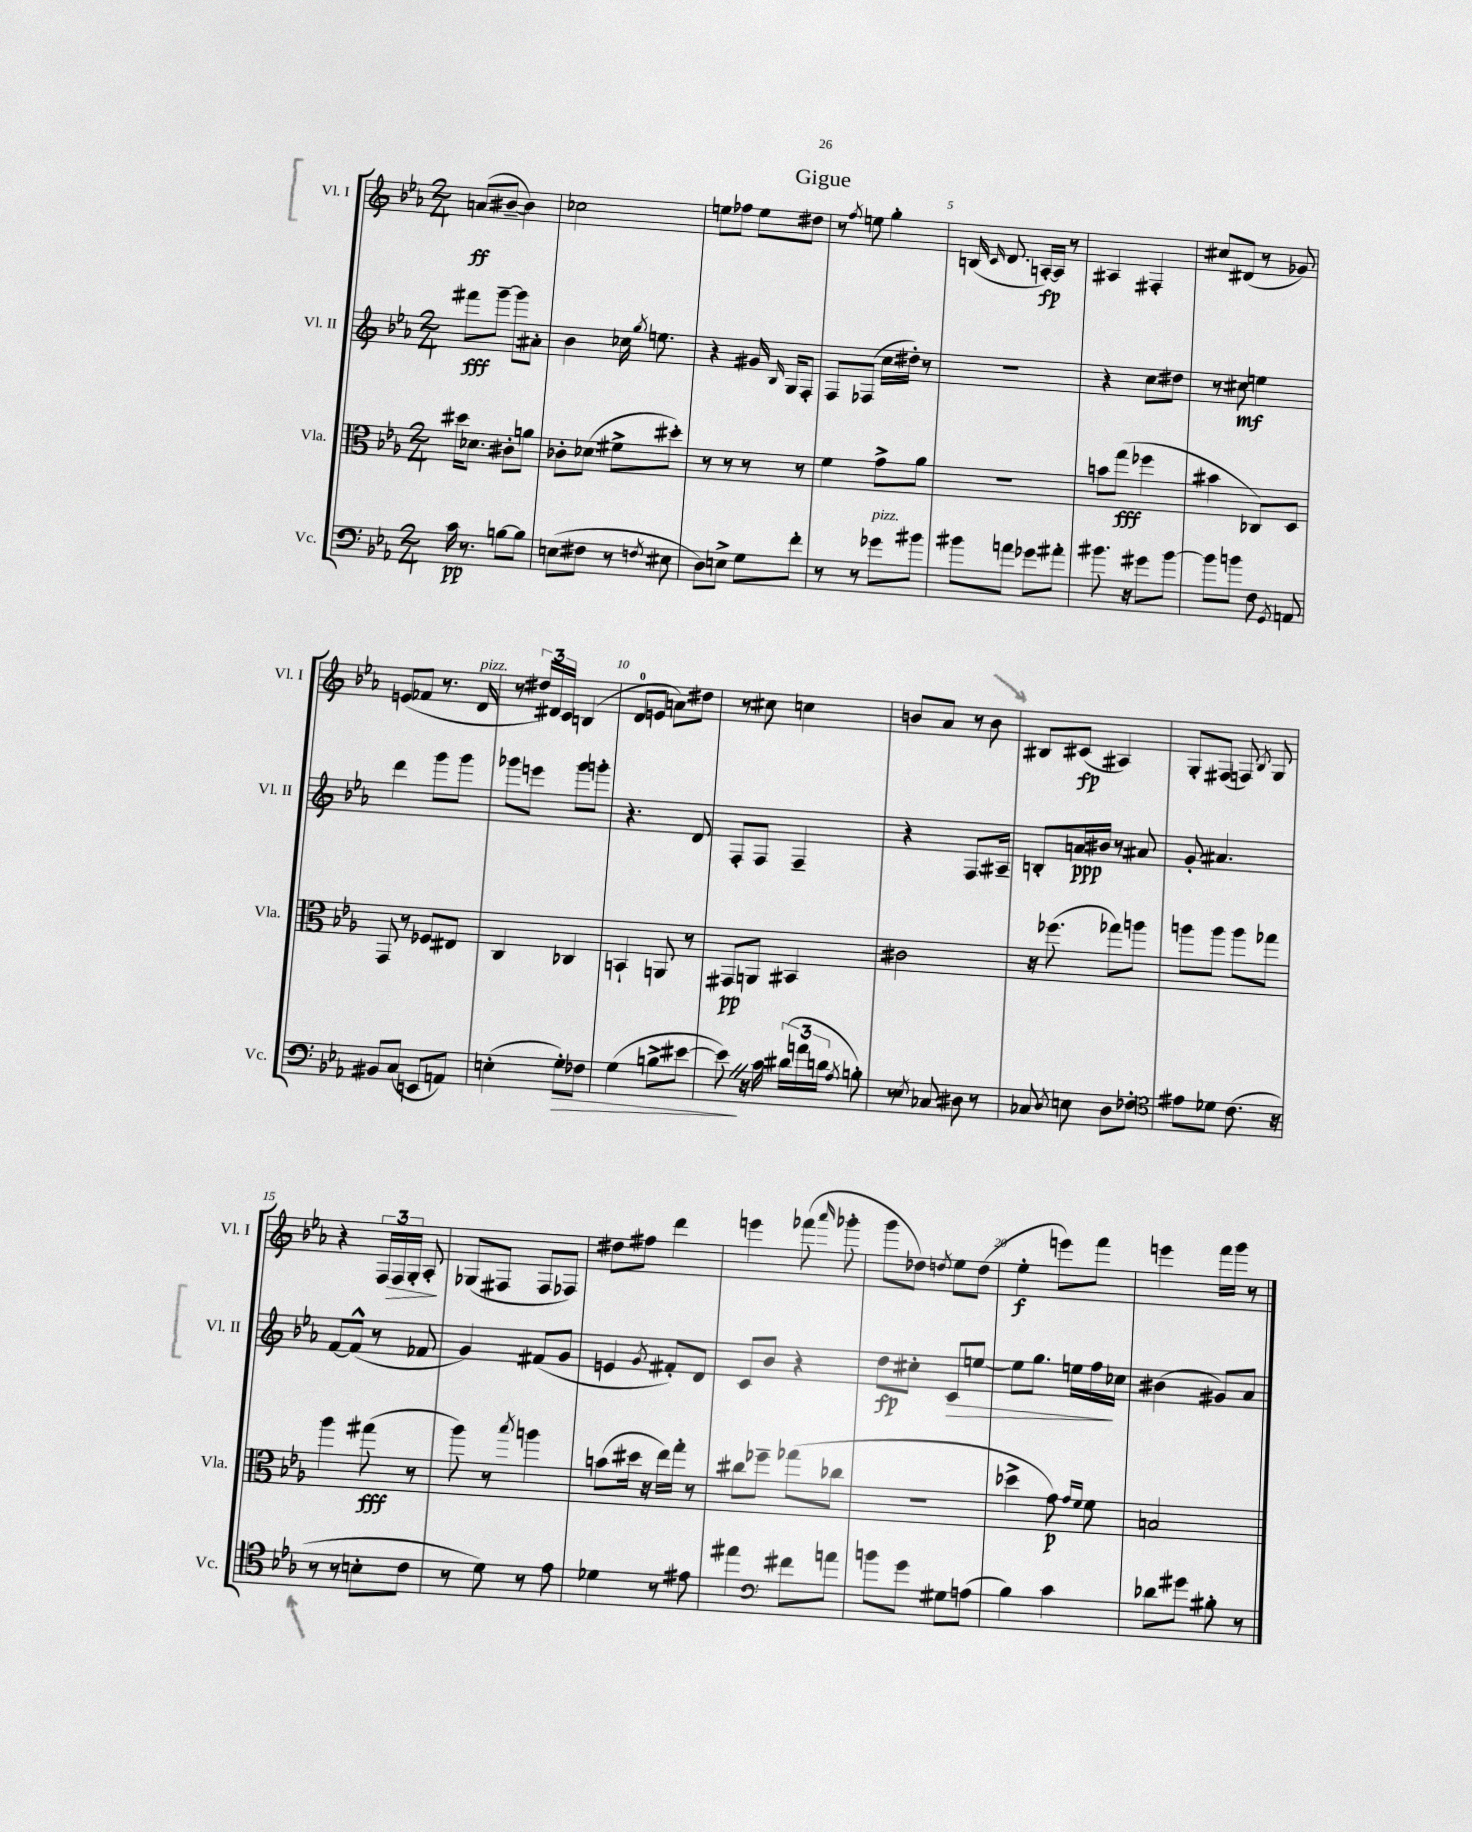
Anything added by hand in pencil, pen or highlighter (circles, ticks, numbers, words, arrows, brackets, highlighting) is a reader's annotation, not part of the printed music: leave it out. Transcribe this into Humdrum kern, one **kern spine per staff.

**kern	**dynam	**kern	**dynam	**kern	**dynam	**kern	**dynam
*part4	*part4	*part3	*part3	*part2	*part2	*part1	*part1
*staff4	*staff4	*staff3	*staff3	*staff2	*staff2	*staff1	*staff1
*I"Vc.	*	*I"Vla.	*	*I"Vl. II	*	*I"Vl. I	*
*I'Vc.	*	*I'Vla.	*	*I'Vl. II	*	*I'Vl. I	*
*clefF4	*	*clefC3	*	*clefG2	*	*clefG2	*
*k[b-e-a-]	*	*k[b-e-a-]	*	*k[b-e-a-]	*	*k[b-e-a-]	*
*M2/4	*	*M2/4	*	*M2/4	*	*M2/4	*
=1	=1	=1	=1	=1	=1	=1	=1
16c\	pp	16dd#X\KL	.	8fff#X\L	fff	(8an/L	ff
8.r	.	8.d-X\J	.	.	.	.	.
.	.	.	.	[8ggg~\J	.	[8b#X~/J	.
[8Bn\L	.	8c#X'\L	.	8ggg\L]	.	4b#\])	.
8B\J]	.	8an\J	.	8a#X'\J	.	.	.
=2	=2	=2	=2	=2	=2	=2	=2
(8En\L	.	8c-X'\L	.	4b-\	.	2cc-X\	.
8F#X\J	.	(8d-X\J	.	.	.	.	.
8r	.	8f#X^\L	.	16cc-X\	.	.	.
.	.	.	.	8qgg/	.	.	.
.	.	.	.	8.een\	.	.	.
8qFn/	.	.	.	.	.	.	.
8E#X\	.	8dd#X'\J)	.	.	.	.	.
=3	=3	=3	=3	=3	=3	=3	=3
8D\L)	.	8r	.	4r	.	8een\L	.
8En^\J	.	8r	.	.	.	8ff-X\J	.
8G\L	.	8r	.	16g#X/	.	8ee\L	.
.	.	.	.	16qqB-/	.	.	.
.	.	.	.	16G/KL	.	.	.
8f'\J	.	8r	.	8F'/J	.	8dd#X\J	.
=4	=4	=4	=4	=4	=4	=4	=4
8r	.	4f\	.	8F/L	.	8r	.
.	.	.	.	.	.	8qff/	.
8r	.	.	.	(8F-X/J	.	8een\	.
!LO:TX:a:i:t=pizz.	!	!	!	!	!	!	!
8g-X\L	.	8g^\L	.	16cc\LL	.	4gg'\	.
.	.	.	.	16dd#X'\JJ)	.	.	.
8b#X\J	.	8a-\J	.	8r	.	.	.
=5	=5	=5	=5	=5	=5	=5	=5
8b#X\L	.	2r	.	2r	.	(16Bn/	.
.	.	.	.	.	.	16qqc/	.
.	.	.	.	.	.	8.d/	.
8an\J	.	.	.	.	.	.	.
8g-X\L	.	.	.	.	.	[16An'/LL)	fp
.	.	.	.	.	.	16A/JJ]	.
8a#X'\J	.	.	.	.	.	8r	.
=6	=6	=6	=6	=6	=6	=6	=6
8.b#X\	.	8bn\L	.	4r	.	4A#X/	.
.	.	(8gg\J	fff	.	.	.	.
16r	.	.	.	.	.	.	.
8g#X\L	.	4ff-X\	.	8cc\L	.	4F#X'/	.
[8b#\J	.	.	.	8dd#X\J	.	.	.
=7	=7	=7	=7	=7	=7	=7	=7
8b#\L]	.	4b#X\	.	8r	.	8cc#X/L	.
8bn\J	.	.	.	8cc#X\	mf	(8d#X/J	.
8F\	.	8C-X/L)	.	4een\	.	8r	.
8qGG/	.	.	.	.	.	.	.
8AAn/	.	8D/J	.	.	.	8g-X/)	.
!!LO:LB:g=z
=8	=8	=8	=8	=8	=8	=8	=8
8BB#X/L	.	8GG/	.	4ddd\	.	(8en/L	.
(8C/J	.	8r	.	.	.	8f-X/J	.
8EEn/L	.	8F-X/L	.	8ggg\L	.	8.r	.
8AAn/J)	.	8E#X/J	.	8ggg\J	.	.	.
!	!	!	!	!	!	!LO:TX:a:i:t=pizz.	!
.	.	.	.	.	.	16d/	.
=9	=9	=9	=9	=9	=9	=9	=9
(4En'\	.	4C/	.	8ggg-X\L	.	8r	.
.	.	.	.	8eeen\J	.	24dd#X/LL)	.
.	.	.	.	.	.	24d#X/	.
.	.	.	.	.	.	24c/JJ	.
!	!LO:HP:b	!	!	!	!	!	!
8G'\L)	>	4C-X/	.	8ggg-\L	.	(4Bn/	.
8F-X\J	.	.	.	8gggn'\J	.	.	.
=10	=10	=10	=10	=10	=10	=10	=10
(4G\	.	4BBn`/	.	4.r	.	8d/L	.
.	.	.	.	.	.	8en/J	.
8Bn^\L	.	8AAn/	.	.	.	8an\L)	.
[8e#X\J	.	8r	.	8d/	.	8dd#X\J	.
=11	=11	=11	=11	=11	=11	=11	=11
8e#Z\])	.	8GG#X/L	pp	8F'/L	.	8r	.
16r	]	8AAn/J	.	8F/J	.	8cc#X\	.
16c\	.	.	.	.	.	.	.
(24d#X\LL	.	4BB#X/	.	4F~/	.	4ccn\	.
24an\	.	.	.	.	.	.	.
24dn\JJ	.	.	.	.	.	.	.
8qA-/	.	.	.	.	.	.	.
8Bn'\)	.	.	.	.	.	.	.
=12	=12	=12	=12	=12	=12	=12	=12
8r	.	2c#X\	.	4r	.	8bn/L	.
8qE-/	.	.	.	.	.	.	.
8C-X/	.	.	.	.	.	8a-/J	.
8D#X\	.	.	.	8.F/L	.	8r	.
8r	.	.	.	.	.	8b\	.
.	.	.	.	16A#X~/Jk	.	.	.
=13	=13	=13	=13	=13	=13	=13	=13
8C-X/	.	16r	.	8Bn'/L	.	8B#X/L	.
.	.	(8.ff-X\	.	.	.	.	.
8qD/	.	.	.	.	.	.	.
8En\	.	.	.	16an/L	ppp	(8c#X/J	fp
.	.	.	.	16b#X/JJ	.	.	.
8D\L	.	8gg-X\L)	.	8r	.	4A#X/)	.
8F-X'\J	.	8aan\J	.	8a#X/	.	.	.
=14	=14	=14	=14	=14	=14	=14	=14
*clefC4	*	*	*	*	*	*	*
8e#X\L	.	8aan\L	.	8g'/	.	8G'/L	.
8d-X\J	.	8aa\J	.	4.a#X/	.	(8F#X/J	.
(8.c\	.	8aa\L	.	.	.	8Fn/)	.
.	.	.	.	.	.	8qB-/	.
.	.	8gg-X\J	.	.	.	8G/	.
16r	.	.	.	.	.	.	.
!!LO:LB:g=z
=15	=15	=15	=15	=15	=15	=15	=15
8r	.	4aa-\	.	[8f/L	.	4r	.
8r	.	.	.	(8f^^/J]	.	.	.
8Bn'\L	.	(8gg#X\	fff	8r	.	24F/LL	.
!	!	!	!	!	!	!	!LO:HP:b
.	.	.	.	.	.	24F/	>
.	.	.	.	.	.	24G'/JJ	.
8c\J	.	8r	.	8f-X/	.	8A-'/	.
.	.	.	.	.	.	.	]
=16	=16	=16	=16	=16	=16	=16	=16
8r	.	8aa-\)	.	4g/)	.	(8G-X/L	.
8d\)	.	8r	.	.	.	8F#X/J	.
.	.	8qbb-/	.	.	.	.	.
8r	.	4aan\	.	(8f#X/L	.	8F#/L	.
8e-\	.	.	.	8g/J	.	8F-X/J)	.
=17	=17	=17	=17	=17	=17	=17	=17
4d-X\	.	(8bn\L	.	4en/	.	8dd#X\L	.
.	.	16dd#X\Jk	.	.	.	8ff#X\J	.
.	.	16r	.	.	.	.	.
.	.	.	.	8qg/	.	.	.
8r	.	16ee-\LL)	.	8f#X'/L)	.	4ddd\	.
.	.	16gg'\JJ	.	.	.	.	.
8e#X\	.	8r	.	8d/J	.	.	.
=18	=18	=18	=18	=18	=18	=18	=18
4ee#X\	.	8cc#X\L	.	8c/L	.	4eeen\	.
.	.	8ff-X~\J	.	8b-/J	.	.	.
*clefF4	*	*	*	*	*	*	*
8f#X\L	.	(8gg-X\L	.	4r	.	(8fff-X\	.
.	.	.	.	.	.	16qqaaa-/	.
8an\J	.	8cc-X\J	.	.	.	8ggg-X'\	.
=19	=19	=19	=19	=19	=19	=19	=19
8bn\L	.	2r	.	8dd\L	fp	8ggg\L	.
8g\J	.	.	.	8cc#X'\J	.	8dd-X\J)	.
.	.	.	.	.	.	8qddn/	.
!	!	!	!	!	!LO:HP:b	!	!
8G#X\L	.	.	.	8c/L	>	8ee-\L	.
(8An\J	.	.	.	[8een/J	.	(8dd\J	.
=20	=20	=20	=20	=20	=20	=20	=20
4B-\)	.	4dd-X^\	.	8ee\L]	.	4ee-'\	f
.	.	.	.	8.gg\J	.	.	.
4c\	.	8g\)	p	.	.	8eeen\L)	.
.	.	.	.	16een\LL	.	.	.
.	.	16qqg/LL	.	.	.	.	.
.	.	16qqf/JJ	.	.	.	.	.
.	.	8f\	.	16ff\	.	8fff\J	.
.	.	.	.	16cc-X\JJ	]	.	.
=21	=21	=21	=21	=21	=21	=21	=21
8d-X\L	.	2Bn/	.	(4b#X\	.	4eeen\	.
8g#X\J	.	.	.	.	.	.	.
8B#X'\	.	.	.	8g#X/L)	.	16fff\LL	.
.	.	.	.	.	.	16ggg\JJ	.
8r	.	.	.	8a-/J	.	8r	.
==	==	==	==	==	==	==	==
*-	*-	*-	*-	*-	*-	*-	*-
